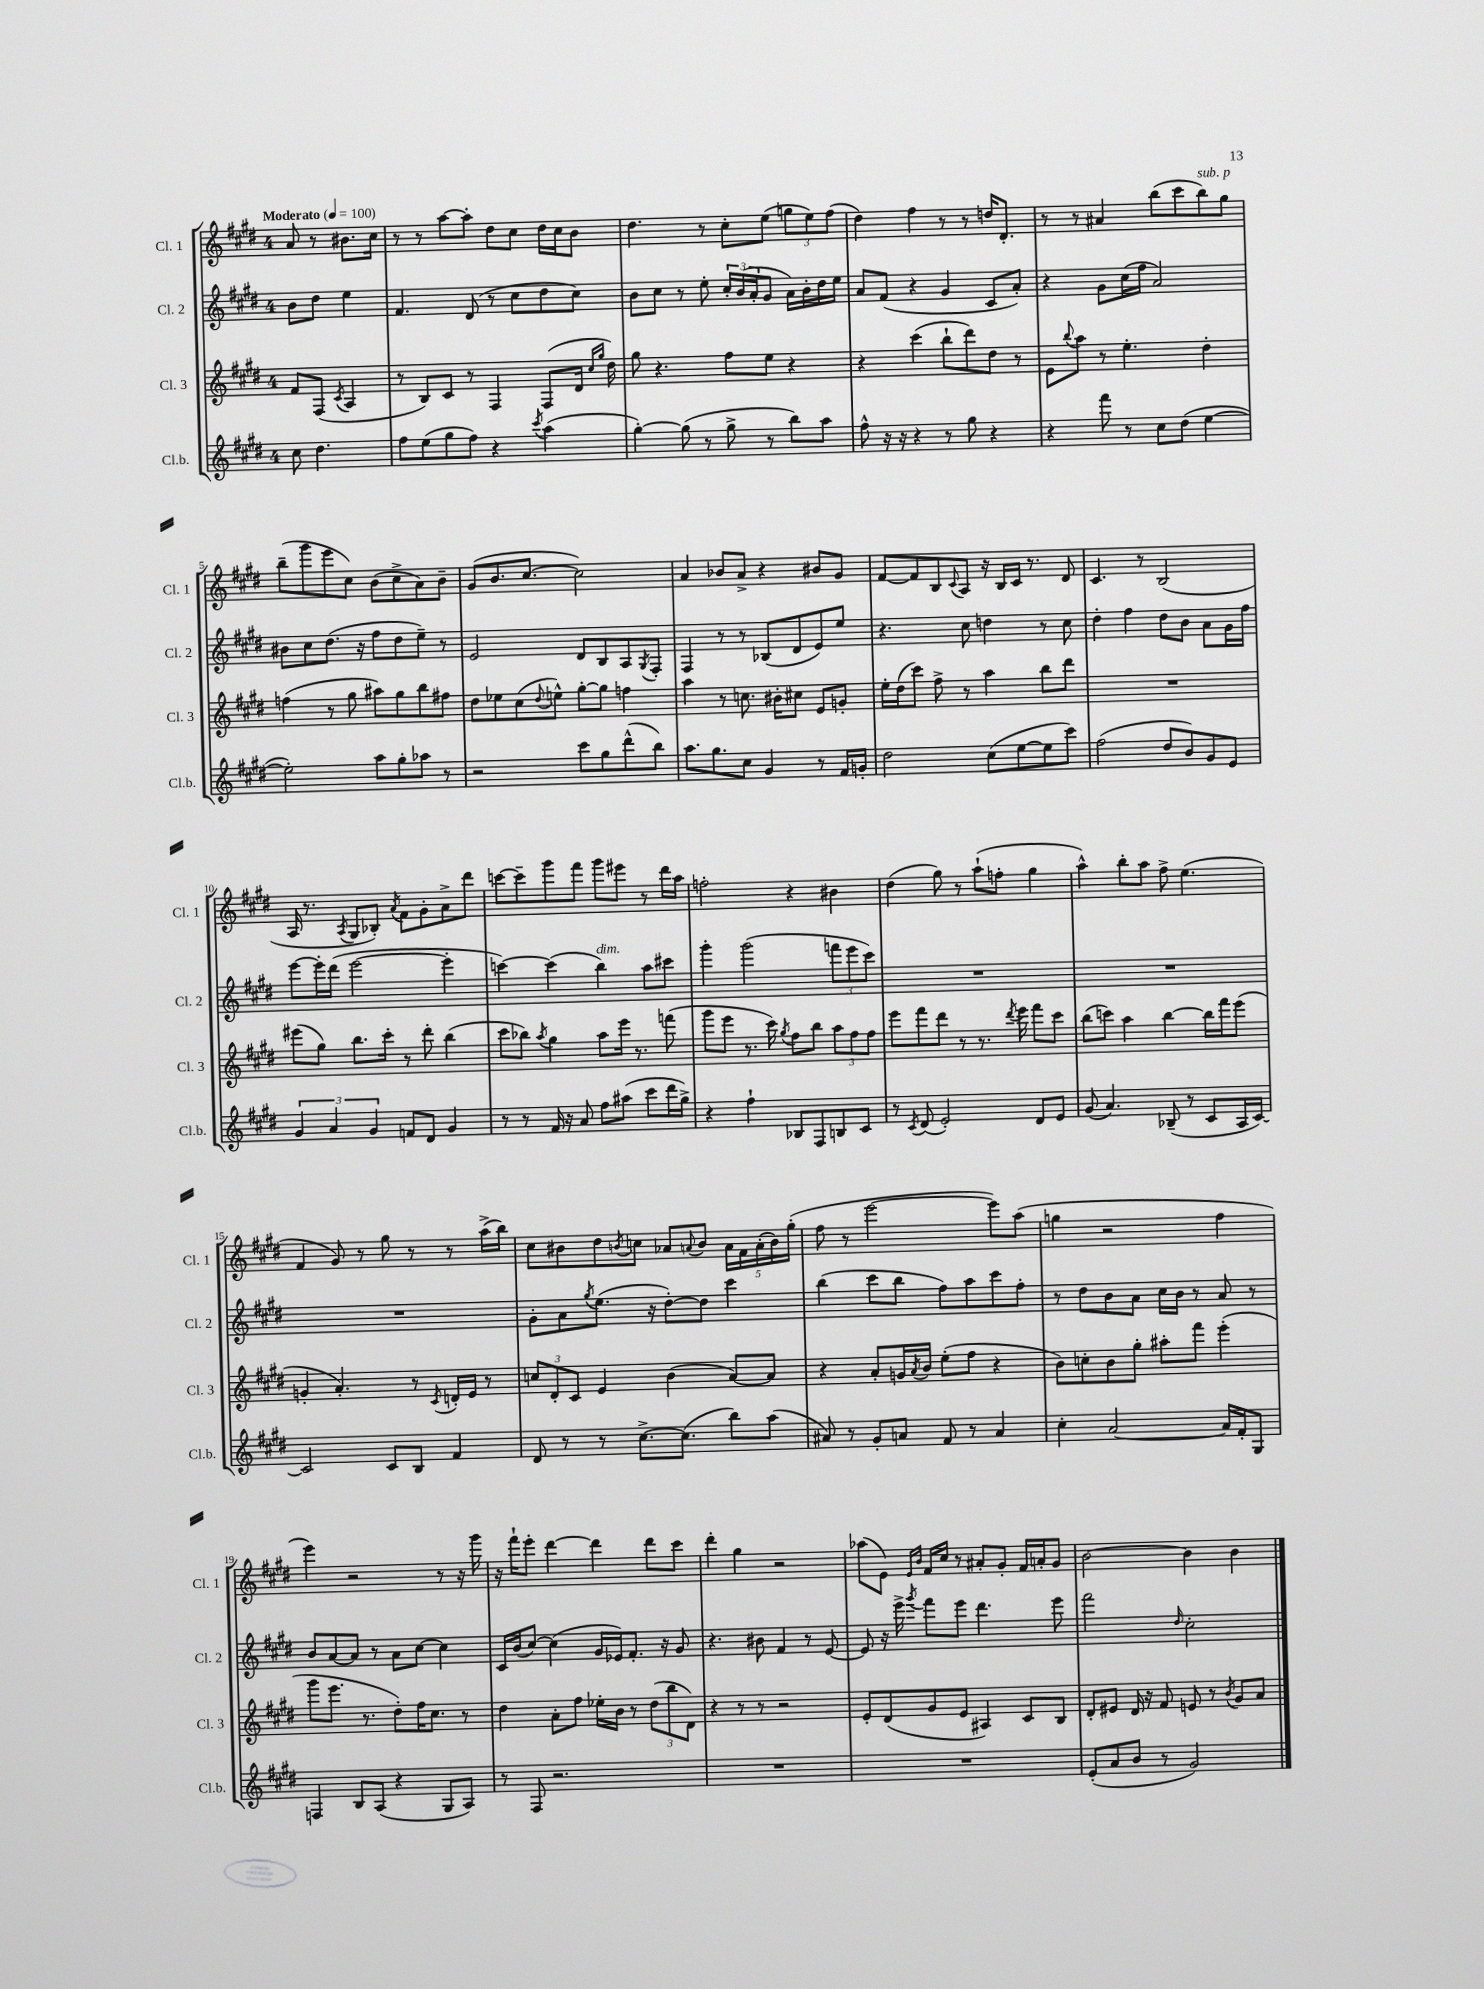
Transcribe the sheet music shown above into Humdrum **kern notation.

**kern	**kern	**kern	**kern
*staff4	*staff3	*staff2	*staff1
*clefG2	*clefG2	*clefG2	*clefG2
*k[f#c#g#d#]	*k[f#c#g#d#]	*k[f#c#g#d#]	*k[f#c#g#d#]
*M4/4	*M4/4	*M4/4	*M4/4
*MM100	*MM100	*MM100	*MM100
8cc#\	8f#/L	8b\L	8a/
4.dd#\	(8F#/J	8dd#\J	8r
.	8qc#/	.	.
.	4A/	4ee\	8.b#\L
.	.	.	16cc#\Jk
=	=	=	=
8ff#\L	8r	4.f#/	8r
(8ee\	8B/L)	.	8r
8gg#\	8c#/J	.	[8aa\L
8ff#\J)	8r	(8d#/	8aa'\]J
4r	4F#/	8r	8dd#\L
.	.	8cc#\L	8cc#\J
8qccc#/	.	.	.
(4aa\	(8F#/L	8dd#\	16dd#\LL
.	.	.	16cc#\J
.	16d#/Jk	8cc#\J)	8b\J
.	16qqcc#/LL	.	.
.	16qqgg#/JJ	.	.
.	16dd#\)	.	.
=	=	=	=
[4gg#'\)	8gg#\	8b\L	4.dd#\
.	4.r	8cc#\J	.
(8gg#\]	.	8r	.
8r	.	8ee'\	8r
8gg#^\	8ff#\L	24cc#'/LL	8cc#'\L
.	.	(24b/	.
.	.	24a'/J	.
8r	8ee\J	8g#/J	(8ee\J
8bb\L)	4r	16a\LL)	12gg\L
.	.	16b'\	.
.	.	.	12ee\)
8aa\J	.	16dd#\	.
.	.	.	(12ff#\J
.	.	16ee\JJ	.
=	=	=	=
8ff#^^\	4r	8a/L	4dd#\)
16r	.	(8f#/J	.
16r	.	.	.
4r	(4ccc#\	4r	4ff#\
8r	8bb`\L	4g#/	8r
8gg#\	8ddd#\)	.	8r
4r	8dd#\J	8c#/L	16dd/LK
.	.	.	8.d#'/J
.	8r	8a'/J)	.
=	=	=	=
4r	8e\L	4r	8r
.	8qqbb/	.	.
.	8aa\J	.	8r
8fff#\	8r	8g#\L	4a#/
8r	4.ee'\	(16cc#\L	.
.	.	16ff#\JJ	.
8cc#\L	.	2a/)	(8bb\L
(8dd#\J	.	.	8ccc#\
[4ee\	4dd#'\	.	8bb\)
.	.	.	8gg#\J
=	=	=	=
2ee'\])	(4ff\	8b#\L	(8bb~\L
.	.	8cc#\	8ggg#\
.	8r	(8.dd#\J	8eee\
.	8gg#\	.	8cc#\J)
.	.	16r	.
8aa\L	8aa#\L)	8ff#\L	(8b\L
8gg#'\	8gg#\	8dd#\	8cc#^\
8aa-\J	8bb\	8ee~\J)	8a\)
8r	8ff#\J	8r	8b~\J
=	=	=	=
2r	8dd#\L	2e/	(8g#/L
.	8ee-\	.	8.b/
.	(8cc#\	.	.
.	.	.	[8.cc#/J
.	8qqdd#/	.	.
.	8ee^^\J)	.	.
8ccc#\L	[8gg#'\L	8d#/L	2cc#\])
8gg#\	8gg#\]J	8B/	.
(8ddd#^^\	4ff\	8A/	.
.	.	8qG#/	.
8bb\J)	.	8F#'/J	.
=	=	=	=
8.aa\L	4aa\	4F#/	4a/
8.gg#\	.	.	.
.	8r	8r	8b-/L
8cc#\J	8.cc\	8r	8a^/J
4g#/	.	(8B-/L	4r
.	16b#'\LK	.	.
.	8cc#\J	8d#/	.
8r	8e/L	8e/)	8b#/L
16f#/LL	8g'/J	8ee/J	8g#/J
16g'/JJ	.	.	.
=	=	=	=
2dd#\	16ee'\LL	4.r	[8f#/L
.	(16dd#\J	.	.
.	8ccc#\J)	.	8f#/]
.	8ff#^\	.	8B/
.	.	.	8qqc#/
.	8r	8cc#\	8A/J
(8cc#\L	4aa\	4dd\	16r
.	.	.	16B/LL
[8ee\	.	.	16c#/JJ
.	.	.	8.r
8ee\]	8bb\L	8r	.
8ccc#\J)	8ddd#\J	8cc#\	8d#/
=	=	=	=
(2ff#\	1r	4dd#'\	4.c#/
.	.	4ff#\	.
.	.	.	8r
8dd#/L	.	8dd#\L	(2B/
8b/)	.	8b\J	.
8g#/	.	8a\L	.
8e/J	.	16g#\L	.
.	.	16ff#\JJ	.
=	=	=	=
6g#/	(8eee#\L	[8eee\L	16A/
.	.	.	8.r
.	8gg#\J)	16eee'\]L	.
6a/	.	.	.
.	.	(16ddd#\JJ	.
.	.	.	8qA/
.	8.bb\L	[2eee\	8G#/L
6g#/	.	.	.
.	.	.	8B-'/J)
.	16ccc#'\Jk	.	.
.	.	.	8qa/
8f/L	8r	.	8f#\L
8d#/J	8ddd#'\	.	8g#'\
4g#/	(4bb\	4eee'\]	8a^\
.	.	.	8ddd#\J
=	=	=	=
8r	8ccc#\L	[4ccc\)	[8ccc\L
8r	8bb-\J)	.	8ccc~\]
.	8qaa/	.	.
16f#/	4gg#\	(4ccc\]	8ggg#\
16r	.	.	.
8a/	.	.	8fff#\J
8ff#\L	8aa\L	4bb\)	8ggg#\L
(8aa#\J	16eee\Jk	.	8eee#\J
.	8.r	.	.
8ccc#\L	.	8aa\L	8r
16ddd#\L	(8fff\	8ccc#\J	16ddd#\LL
16gg#^\JJ)	.	.	16aa\JJ
=	=	=	=
4r	8ggg#\L	4ggg#'\	2ff'\
.	8eee\J	.	.
4ff#`\	8.r	(2ggg#\	.
.	16ccc#\)	.	.
.	8qgg#/	.	.
8B-/L	8ff#\L	.	4r
8F#/	8bb\J	.	.
8B/	12aa\L	12fff\L	4b#\
.	12ff#\	12eee\	.
8c#/J	.	.	.
.	12ff#\J	12ccc#\J)	.
=	=	=	=
8r	8eee\L	1r	(4dd#\
8qc#/	.	.	.
(8d#/	8fff#\	.	.
2e'/)	8ddd#\J	.	8gg#\)
.	8r	.	8r
.	8.r	.	(8aa`\L
.	.	.	8ff'\J
.	8qddd#/	.	.
.	16eee\	.	.
8d#/L	8fff#\L	.	4gg#\
8e/J	8ccc#\J	.	.
=	=	=	=
(8g#/	(8bb\L	1r	4aa^^\)
4.a/)	8ccc\J)	.	.
.	4aa\	.	8bb'\L
.	.	.	8aa\J
(8B-~/	[4bb\	.	8ff#^\
8r	.	.	(4.ee\
8c#/L	16bb\]LL	.	.
.	16fff#\J	.	.
16A/L	(8eee\J	.	.
[16c#/JJ)	.	.	.
=	=	=	=
2c#/]	4g'/	1r	4f#/
.	4.a'/)	.	8g#/)
.	.	.	8r
8c#/L	.	.	8gg#\
8B/J	8r	.	8r
.	8qc#/	.	.
4f#/	16d'/LL	.	8r
.	16e/JJ	.	.
.	8r	.	(16aa^\LL
.	.	.	16bb\JJ)
=	=	=	=
8d#/	12cc/L	8g#'\L	8cc#\L
.	12d#'/	.	.
8r	.	8a\	8b#\
.	12c#/J	.	.
.	.	8qgg#/	.
8r	4e/	(8.ee\J	8dd#\
.	.	.	8qb/
[8.cc#^\L	.	.	8cc\J
.	.	16r	.
.	(4b\	[8dd#'\L)	8a-/L
(8.cc#\]J	.	.	.
.	.	.	8qqa/
.	.	8dd#\]J	8b/J
8bb\L)	[8a/L)	4ccc#\	20a\LL
.	.	.	20f#\
.	.	.	(20a'\
(8aa\J	8a/]J	.	.
.	.	.	20b\)
.	.	.	(20gg#'\JJ
=	=	=	=
8a#/)	4r	(4bb\	8ff#\
8r	.	.	8r
8g#'/L	8a'/L	8ccc#\L	[2eee\
8a/J	16g/L	8bb\J	.
.	8qa/	.	.
.	16b/JJ	.	.
8f#/	(8ee'\L	8ff#\L)	.
8r	8ff#\J	8aa\	.
4a/	4r	8ccc#\	8eee\]L)
.	.	8ff#'\J	(8aa\J
=	=	=	=
4cc#'\	8b\L)	8r	4gg\
.	8cc'\	8dd#\L	.
[2a/	8b\	8b\	2r
.	8gg#'\J	8a\J	.
.	8aa#'\L	16cc#\LL	.
.	.	16b\JJ	.
.	8fff#\J	8r	.
16a/]LL	(4eee'\	8a/	4ff#\
16f#'/J	.	.	.
8G#/J	.	8r	.
=	=	=	=
4F/	8ggg#\L	8b/L	4eee\)
.	8.eee\J	[8a/	.
8B/L	.	8a/]J	2r
.	8.r	.	.
(8A/J	.	8r	.
4r	8dd#'\L)	8a\L	.
.	16ff#\K	[8cc#\J	.
.	8.cc#\J	.	.
8G#/L	.	4cc#\]	8r
8A/J)	8r	.	16r
.	.	.	16ggg#\
=	=	=	=
8r	4dd#\	16c#/LL	16r
.	.	(16b/J	16fff#`\LK
8F#/	.	[8cc#/J)	8eee'\J
2.r	8a'\L	(4cc#\]	[4ddd#\
.	8ff#\J	.	.
.	16ee-'\LL	16g#/LL	4ddd#\]
.	16b\JJ	16e-/J)	.
.	8r	8.f#'/J	.
.	(12dd#\L	.	8ddd#\L
.	.	16r	.
.	12bb\	.	.
.	.	8g#/	8ccc#\J
.	12d#\J)	.	.
=	=	=	=
1r	4r	4.r	4ddd#'\
.	8r	.	4gg#\
.	8r	8b#\	.
.	2r	4f#/	2r
.	.	8r	.
.	.	[8e/	.
=	=	=	=
1r	8e'/L	8e/]	(8aa-\L
.	(8d#/	16r	8e\J)
.	.	16eee^\	.
.	.	.	16qqe/LL
.	.	8qggg#/	16qqb/JJ
.	8g#/	8fff#\L	16f#/LL
.	.	.	16cc#/JJ
.	8e/J	8eee\J	8r
.	4A#/)	4.ddd#\	8a#'/L
.	.	.	8g#'/J
.	8c#/L	.	16f#/LL
.	.	.	16a'/J
.	8B/J	8eee\	8g#/J
=	=	=	=
(8e'/L	8d#'/L	2fff#\	[2b\
8a/	8e#/J	.	.
8b/J	16d#/	.	.
.	16r	.	.
8r	8f#/	.	.
.	.	16qqdd#/	.
2g#/)	8e/	2cc#'\	4b\]
.	8r	.	.
.	8qb/	.	.
.	8g#/L	.	4b\
.	8a/J	.	.
==	==	==	==
*-	*-	*-	*-
